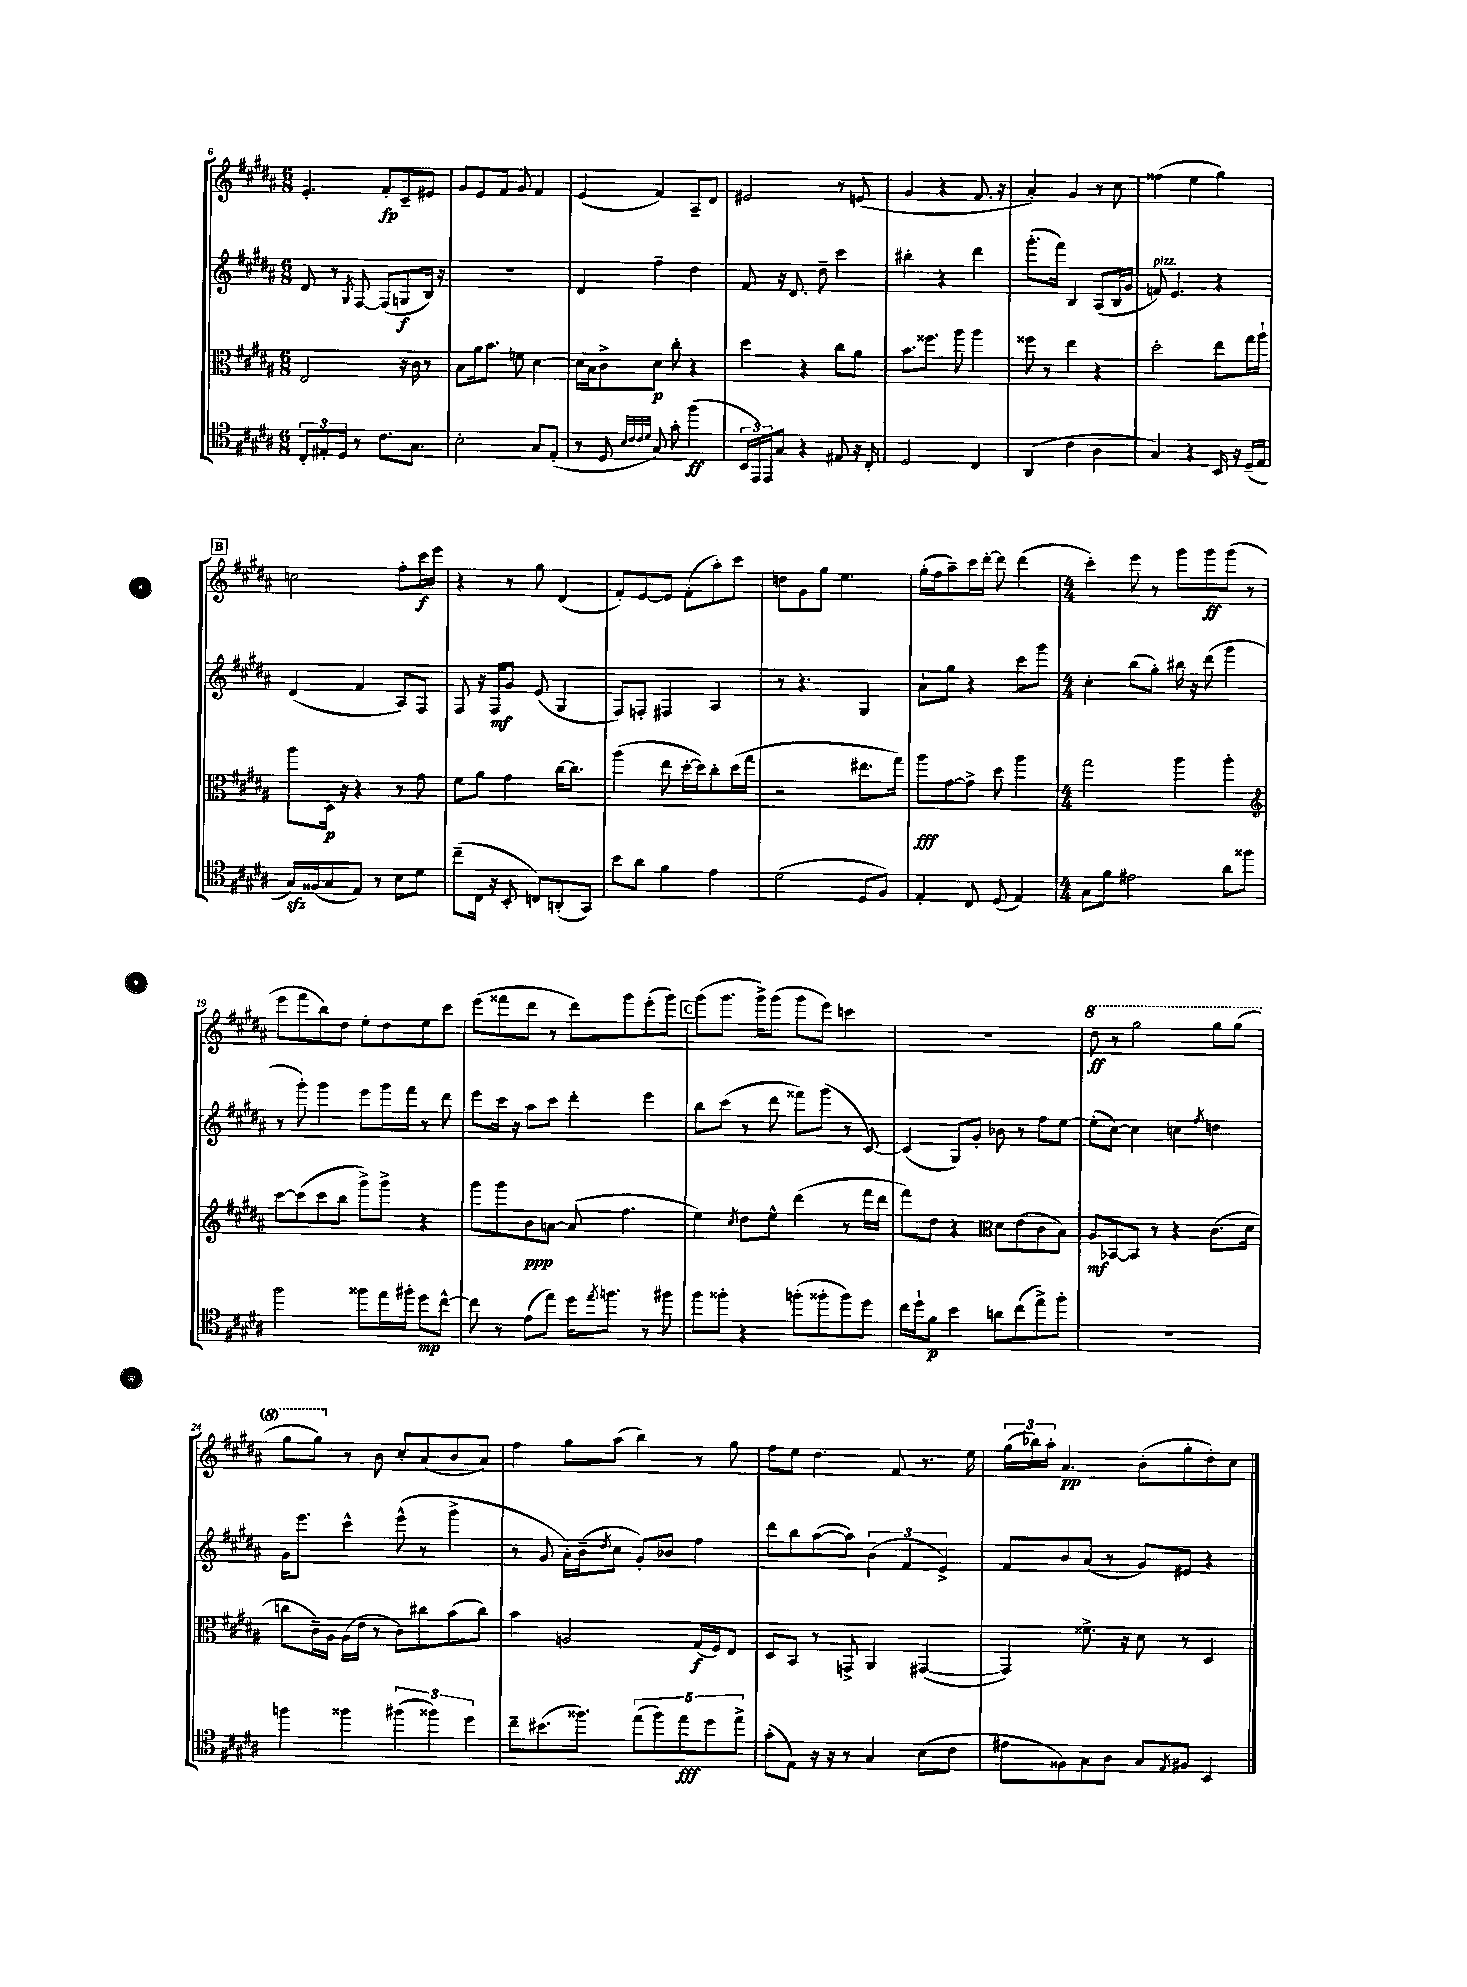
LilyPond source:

<<
\new StaffGroup <<
\new Staff = "s0" {
    \clef treble \key b \major \numericTimeSignature \time 6/8
    e'4.-. fis'8-.\fp cis'8-- eis'8 |
    gis'8 e'8 fis'8 gis'8 fis'4 |
    e'4( fis'4) ais8-- dis'8 |
    eis'2 r8 e'8( |
    gis'4 r4 fis'8. r16 |
    ais'4-.) gis'4 r8 cis''8 |
    fisis''4( e''4 gis''4) |
    \mark \markup { \box "B" } c''2 fis''8-. cis'''16\f e'''16 |
    r4 r8 gis''8 dis'4( |
    fis'8-.) e'8~ e'8 fis'8-.( ais''8-.) cis'''8 |
    d''8 gis'8 gis''8 e''4. |
    gis''16-.( fis''16 ais''8--) cis'''16 dis'''16~-. dis'''8 dis'''4( |
    \numericTimeSignature \time 4/4 cis'''4-.) e'''8 r8 gis'''8 gis'''8\ff gis'''8( r8 |
    e'''8 fis'''8 b''8) dis''8 e''8-. dis''8 e''8 cis'''8 |
    e'''8( fisis'''8 dis'''8 r8 dis'''8) gis'''8 e'''8-.( gis'''8) |
    \mark \markup { \box "C" } gis'''8( gis'''8. gis'''16->) gis'''8( gis'''8 e'''8) c'''4 |
    R1 |
    \ottava #1 dis'''8\ff r8 gis'''2 gis'''8 gis'''8( |
    gis'''8 gis'''8) \ottava #0 r8 b'8 cis''8-. ais'8( b'8 ais'8) |
    fis''4 gis''8 ais''8( b''4) r8 gis''8 |
    fis''8 e''8 dis''4. fis'8 r8. e''16 |
    \tuplet 3/2 { gis''16( bes''16) ais''16-. } ais'4.\pp b'8-.( gis''8-. dis''8-.) cis''8 \bar "|." |
}
\new Staff = "s1" {
    \clef treble \key b \major \numericTimeSignature \time 6/8
    dis'8 r8 \acciaccatura { gis8 } fis8~ fis8( g8\f b16) r16 |
    R2. |
    dis'4 fis''4-- dis''4 |
    fis'8 r16 dis'8. dis''8-- cis'''4 |
    bis''4-. r4 dis'''4 |
    gis'''8.-.( fis'''16) b4 ais8( b16 gis'16 |
    f'8^\markup { \italic "pizz." }) e'4. r4 |
    \mark \markup { \box "B" } dis'4( fis'4 ais8) fis8 |
    fis8 r16 fis16\mf gis'8 e'8( gis4 |
    fis8) f8-. fis4 ais4 |
    r8 r4. gis4 |
    ais'8-! gis''8 r4 cis'''8 gis'''8 |
    \numericTimeSignature \time 4/4 cis''4-. b''8( gis''8-.) bis''16 r16 dis'''8( gis'''4 |
    r8 gis'''8-.) gis'''4 e'''8 gis'''16 fis'''16 r8 dis'''8 |
    e'''8 cis'''16 r16 ais''8 cis'''8 dis'''4-. e'''4 |
    \mark \markup { \box "C" } b''8 cis'''8( r8 dis'''8 fisis'''8) gis'''8( r8 cis'8~) |
    cis'4( gis8) gis'8-. bes'8 r8 fis''8 e''8~ |
    e''8-.( cis''8~) cis''4 c''4 \acciaccatura { fis''8 } d''4 |
    gis'16 e'''8. cis'''4-^ e'''8-^( r8 gis'''4-> |
    r8 gis'8 ais'16-.) b'16--( \acciaccatura { dis''8 } cis''8 gis'8-.) bes'8 fis''4 |
    dis'''8 b''8 ais''8~( ais''8) \tuplet 3/2 { b'4( fis'4 e'4->) } |
    fis'8 b'8 ais'8( r8 gis'8) eis'8 r4 \bar "|." |
}
\new Staff = "s2" {
    \clef alto \key b \major \numericTimeSignature \time 6/8
    e2 r16 cis'16 r8 |
    b8 ais'16 b'8. f'8 dis'4~ |
    dis'16 b16 cis'8-> dis'8\p cis''8-. r4 |
    dis''4 r4 cis''8 ais'8 |
    b'8. fisis''8. ais''8 ais''4 |
    fisis''8 r8 e''4 r4 |
    dis''2-. e''8 gis''16 ais''16-! |
    \mark \markup { \box "B" } ais''8 dis16\p r16 r4 r8 gis'8 |
    fis'8 ais'8 gis'4 cis''16~ cis''8. |
    ais''4( e''8 dis''16~-. dis''16) cis''8-. dis''16( gis''16 |
    r2 eis''8. gis''16) |
    ais''8\fff gis'8~ gis'8-> dis''8 ais''4 |
    \numericTimeSignature \time 4/4 gis''2 ais''4 ais''4-. |
    \clef treble cis'''8~ cis'''8( cis'''8 b''8 gis'''8->) gis'''8-> r4 |
    gis'''8 gis'''8 b'8\ppp a'8~ a'8( fis''4. |
    \mark \markup { \box "C" } e''4) \acciaccatura { cis''8 } dis''8 e''8-^ dis'''4( r8 fis'''16 dis'''16 |
    fis'''8) dis''8 r4 \clef alto dis'8 e'8( cis'8 b8) |
    ais8\mf bes,8~ bes,8 r8 r4 cis'8.( dis'16 |
    c''8 cis'16--) ais16 ais16( e'16 r8 cis'8) cis''8 b'8( cis''8) |
    b'4 a2 gis16\f( fis16) e8 |
    dis8 b,8 r8 g,8-> ais,4 gis,4~( |
    gis,4) fisis'8.-> r16 dis'8 r8 dis4 \bar "|." |
}
\new Staff = "s3" {
    \clef tenor \key b \major \numericTimeSignature \time 6/8
    \tuplet 3/2 { cis8-. eis8-. dis8 } r8 cis'8. gis8. |
    b2-. gis8 e8-.( |
    r8 dis8 \grace { b32 cis'32 cis'32 dis'32 } gis8) gis'8-. fis''4\ff( |
    \tuplet 3/2 { b,16 e,16) e,16 } gis8 r4 eis8 r16 cis16-. |
    dis2 cis4 |
    ais,4( cis'4 ais4 |
    gis4) r4 b,16 r16 dis16--( e16 |
    \mark \markup { \box "B" } gis16\sfz) fisis16( gis8 e8) r8 b8 dis'8 |
    cis''8--( cis16 r16 b,8-. c8) a,8-.( gis,8) |
    b'8 ais'8 fis'4 e'4 |
    dis'2( dis8 fis8) |
    e4-. cis8 dis8( e4) |
    \numericTimeSignature \time 4/4 gis8 fis'8 eis'2 ais'8 fisis''8 |
    fis''2 fisis''8 e''16 fis''16-. dis''8\mp cis''8~-^ |
    cis''8 r8 e'8( e''8) dis''16 \acciaccatura { e''8 } f''8. r8 fis''8 |
    \mark \markup { \box "C" } fis''8 fisis''8-. r4 f''8-.( fisis''8-. fisis''8) dis''8 |
    cis''16 dis''16-! fis'8\p b'4 a'8 cis''8( e''8->) fis''8-. |
    R1 |
    f''4 fisis''4 \tuplet 3/2 { fis''4( fisis''4) dis''4 } |
    cis''8-- bis'8.( fisis''8.) \tuplet 5/4 { e''8( fisis''8) e''8\fff dis''8 e''8-> } |
    gis'8-.( e8) r16 r16 r8 gis4 b8( cis'8 |
    eis'8 fisis8) gis8 ais8 gis8 \acciaccatura { e8 } fis8 b,4 \bar "|." |
}
>>
>>
\layout { \context { \Score currentBarNumber = #6 } }
